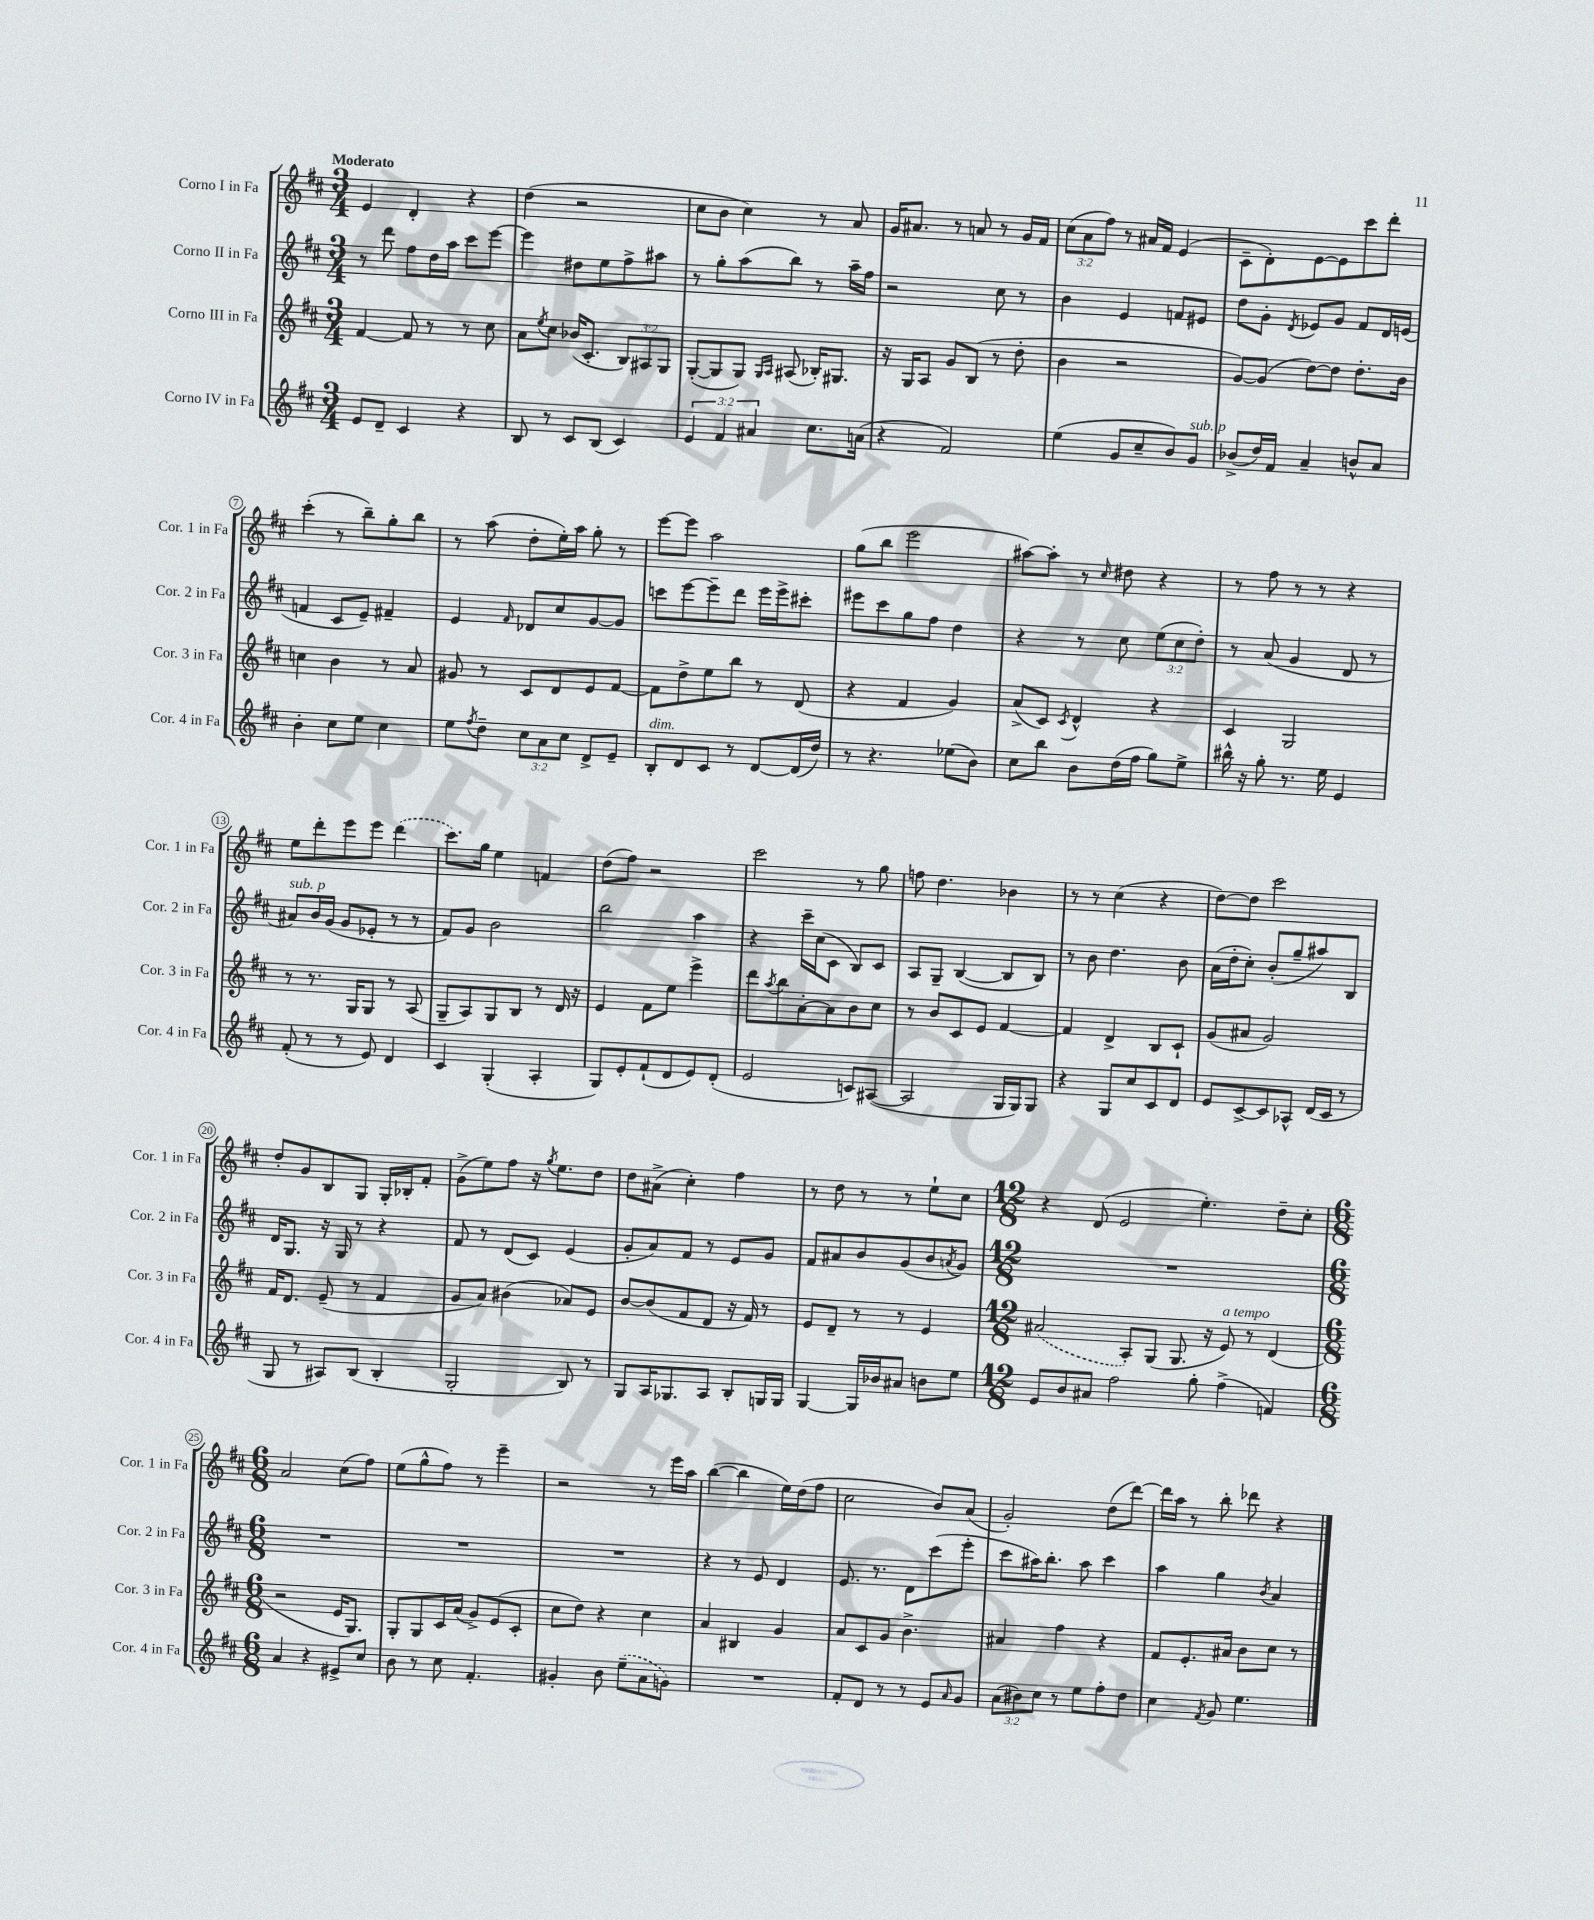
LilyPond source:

<<
\new StaffGroup <<
\new Staff = "s0" \with { instrumentName = "Corno I in Fa" shortInstrumentName = "Cor. 1 in Fa" } {
    \clef treble \key d \major \numericTimeSignature \time 3/4 \override Staff.TupletNumber.text = #tuplet-number::calc-fraction-text \tempo "Moderato"
    e'4 d'4-. r4 |
    d''4( r2 |
    cis''8 b'8 cis''4) r8 a'8 |
    g'16 ais'8. r8 a'8 r8 g'16 fis'16 |
    \tuplet 3/2 { cis''8( a'8 fis''8) } r8 ais'16 fis'16 e'4( |
    cis'8-- d'8-.) e'8~ e'8 cis'''8 d'''8-. |
    cis'''4-.( r8 b''8--) g''8-. b''8 |
    r8 a''8( d''8-. e''16-.) a''16 g''8-. r8 |
    e'''8~ e'''8 a''2 |
    g''8( b''8 e'''2 |
    ais''8~) ais''8-. r8 \grace { cis''16 } dis''8 r4 |
    r8 fis''8 r8 r8 r4 |
    e''8 d'''8-. e'''8 e'''8 \once \slurDashed d'''4( |
    cis'''8.) g''16 e''4 f'4 |
    d''8( fis''8) r2 |
    cis'''2 r8 g''8 |
    f''8 d''4. bes'4 |
    r8 r8 cis''4( r4 |
    d''8~) d''8 cis'''2 |
    d''8-. g'8 b8 g8 g16-. bes16-. fis'8-. |
    g'8->( e''8) fis''8 r16 \acciaccatura { g''8 } e''8. d''8 |
    d''8 ais'8->( cis''4-.) fis''4 |
    r8 d''8 r8 r8 e''8-! cis''8 |
    \numericTimeSignature \time 12/8 r4 d'8( e'2 e''4.-.) d''8-- cis''8-. |
    \numericTimeSignature \time 6/8 a'2 cis''8( fis''8) |
    e''8( g''8-^ fis''8) r8 e'''4-- |
    r2 r8 e'''16 a''16 |
    b''4~( b''4 e''16) d''16( fis''8 |
    cis''2 b'8) a'8( |
    g'2-.) d''8( d'''8~) |
    d'''16 a''16 r8 b''8-. des'''8 r4 \bar "|." |
}
\new Staff = "s1" \with { instrumentName = "Corno II in Fa" shortInstrumentName = "Cor. 2 in Fa" } {
    \clef treble \key d \major \numericTimeSignature \time 3/4 \override Staff.TupletNumber.text = #tuplet-number::calc-fraction-text
    r8 d'''8 fis''8 d''16 a''16 cis'''8 e'''8~ |
    e'''4 dis''8 e''8 fis''8-> ais''8 |
    r8 g''8-. a''8( b''8) r8 a''16-- fis''16 |
    r2 cis''8 r8 |
    b'4 e'4 f'8 eis'8 |
    d''8 g'8-. \acciaccatura { d'8 } ees'8 g'8 fis'8 d'16 e'16( |
    f'4 cis'8 e'8--) fis'4-- |
    e'4 \grace { fis'16 } des'8 cis''8 g'8~ g'8 |
    c'''8 e'''8~ e'''8-- d'''8 e'''16 e'''16-> cis'''8-. |
    eis'''8 cis'''8 g''8 fis''8 d''4 |
    r4 r8 cis''8 \tuplet 3/2 { e''8( cis''8 d''8-.) } |
    r8 a'8( g'4 d'8 r8 |
    ais'8^\markup { \italic "sub. p" }) b'16 g'16( g'8 ees'8-. r8 r8 |
    fis'8) g'8 b'2 |
    b''2 a''4 |
    r4 cis'''16-- cis''16( cis'8 b8) cis'8 |
    a8 g8-- b4~( b8 b8) |
    r8 b'8 d''4. b'8 |
    a'16( d''16-. cis''8-.) b'8-.( g''8-- ais''8) b8 |
    d'16 g8. r16 g16 r8 r4 |
    fis'8 r8 d'8( cis'8) e'4( |
    g'8-. a'8) fis'8 r8 e'8 g'8 |
    fis'8 ais'8 b'8 g'8( b'8 \acciaccatura { a'8 } g'8) |
    \numericTimeSignature \time 12/8 R1. |
    \numericTimeSignature \time 6/8 R2. |
    R2. |
    R2. |
    r4 r8 e'8 d'4 |
    e'8. r8. d'8 cis'''8( e'''8-. |
    cis'''8 ais''16) b''8.-. ais''8 cis'''4 |
    a''4 g''4 \acciaccatura { b'8 } a'4 \bar "|." |
}
\new Staff = "s2" \with { instrumentName = "Corno III in Fa" shortInstrumentName = "Cor. 3 in Fa" } {
    \clef treble \key d \major \numericTimeSignature \time 3/4 \override Staff.TupletNumber.text = #tuplet-number::calc-fraction-text
    fis'4~ fis'8 r8 r8 cis''8 |
    a'8 \acciaccatura { e''8 } cis''8 bes'16( cis'8.-. \tuplet 3/2 { b8) ais8 g8 } |
    g8~-.( g8 g8) \grace { g16 a16 } ais8( bes16-.) gis8. |
    r16 g16 a8 g'8 b8( r8 d''8-. |
    b'4 r2 |
    g'8~) g'8( d''8~) d''8 d''8.-. b'16 |
    c''4 b'4 r8 a'8 |
    gis'8 r8 cis'8 d'8 e'8 fis'8~ |
    fis'8 d''8-> e''8 b''8 r8 d'8( |
    r4 fis'4 g'4) |
    a'8->( cis'8) \acciaccatura { cis'8 } d'4-^ r4 |
    cis'4 g2 |
    r8 r8. g16 g8 r8 a8( |
    g8-- a8) g8 b8 r8 d'16 r16 |
    e'4 fis'8 e''8 e'''4-> |
    d'''8 \acciaccatura { a''8 } b''8 a'8~-. a'8 b'8 cis''8 |
    r8 b'8 cis'8 e'8 fis'4~ |
    fis'4 d'4-> b8 cis'8-! |
    g'8( ais'8 g'2) |
    fis'16 d'8. e'8--( r8 fis'4 |
    g'8 a'8) bis'4( aes'8) e'8 |
    b'8~ b'8( fis'8 d'8 r16 fis'16) r8 |
    e'8 d'8-- r8 r8 e'4 |
    \numericTimeSignature \time 12/8 \once \slurDashed ais'2( a8-.) g8( g8. r16 e'8^\markup { \italic "a tempo" }) r8 d'4( |
    \numericTimeSignature \time 6/8 r2 e'16 g8.) |
    g8-. g8 cis'16 a'16( g'8->) e'8( cis'8-. |
    cis''8 d''8) r4 cis''4 |
    a'4 bis4 g'4 |
    a'8 cis'8 g'8 b'4.-> |
    ais'4 fis''4 r4 |
    fis'8 e'8.-. ais'16 b'8 cis''8 r8 \bar "|." |
}
\new Staff = "s3" \with { instrumentName = "Corno IV in Fa" shortInstrumentName = "Cor. 4 in Fa" } {
    \clef treble \key d \major \numericTimeSignature \time 3/4 \override Staff.TupletNumber.text = #tuplet-number::calc-fraction-text
    e'8 d'8-- cis'4 r4 |
    b8 r8 cis'8 b8( cis'4) |
    \tuplet 3/2 { e'4 fis'4 ais'4 } cis''8. a'16( |
    r4 fis'2) |
    e''4( g'8 cis''8-- b'8) g'8^\markup { \italic "sub. p" } |
    bes'8->( d''16) fis'16 a'4-- b'8-^ a'8 |
    b'4-. cis''8 e''8 cis''4 |
    e''8 \acciaccatura { fis''8 } d''8-- \tuplet 3/2 { cis''8 a'8 cis''8 } d'8-> e'8-- |
    b8-.^\markup { \italic "dim." } d'8 cis'8 r8 d'8~ d'16( d''16) |
    r8 r4. ees''8( b'8) |
    cis''8 b''8 b'8 d''16( fis''16 g''8) e''8-> |
    bis''16-^ r16 g''8-. r8. e''16 e'4 |
    fis'8-.( r8 r8 e'8) d'4 |
    cis'4 g4-.( a4-. |
    g8) e'8-. fis'8-!( d'8 e'8) d'8-.( |
    e'2 c'8) ais8~( |
    ais2 g16 g16) g8 |
    r4 g8 cis''8 cis'8 d'8 |
    e'8 cis'8~-> cis'8 aes8-^ d'16( cis'16 r8 |
    g8 r8 ais8) b8( b4-. |
    g2-. b8) r8 |
    g8 a16 ges8. a8 b8-. g16 g16 |
    g4~ g16 bes'16 ais'8 b'8 e''8 |
    \numericTimeSignature \time 12/8 e'8 b'8 ais'8 fis''2 g''8-. fis''4->( f'4) |
    \numericTimeSignature \time 6/8 a'4 r4 eis'8-> cis''8 |
    b'8 r8 cis''8 fis'4.-. |
    gis'4-. b'8 \once \slurDashed e''8--( a'8 g'8) |
    R2. |
    fis'8-. d'8 r8 r8 e'8 \grace { a'16 } g'8 |
    \tuplet 3/2 { a'8( bis'8) cis''8 } r8 e''8 fis''8-. d''8 |
    cis''4 \acciaccatura { fis'8 } g'8 e''4. \bar "|." |
}
>>
>>
\layout { \context { \Score \override BarNumber.stencil = #(make-stencil-circler 0.1 0.3 ly:text-interface::print) } }
